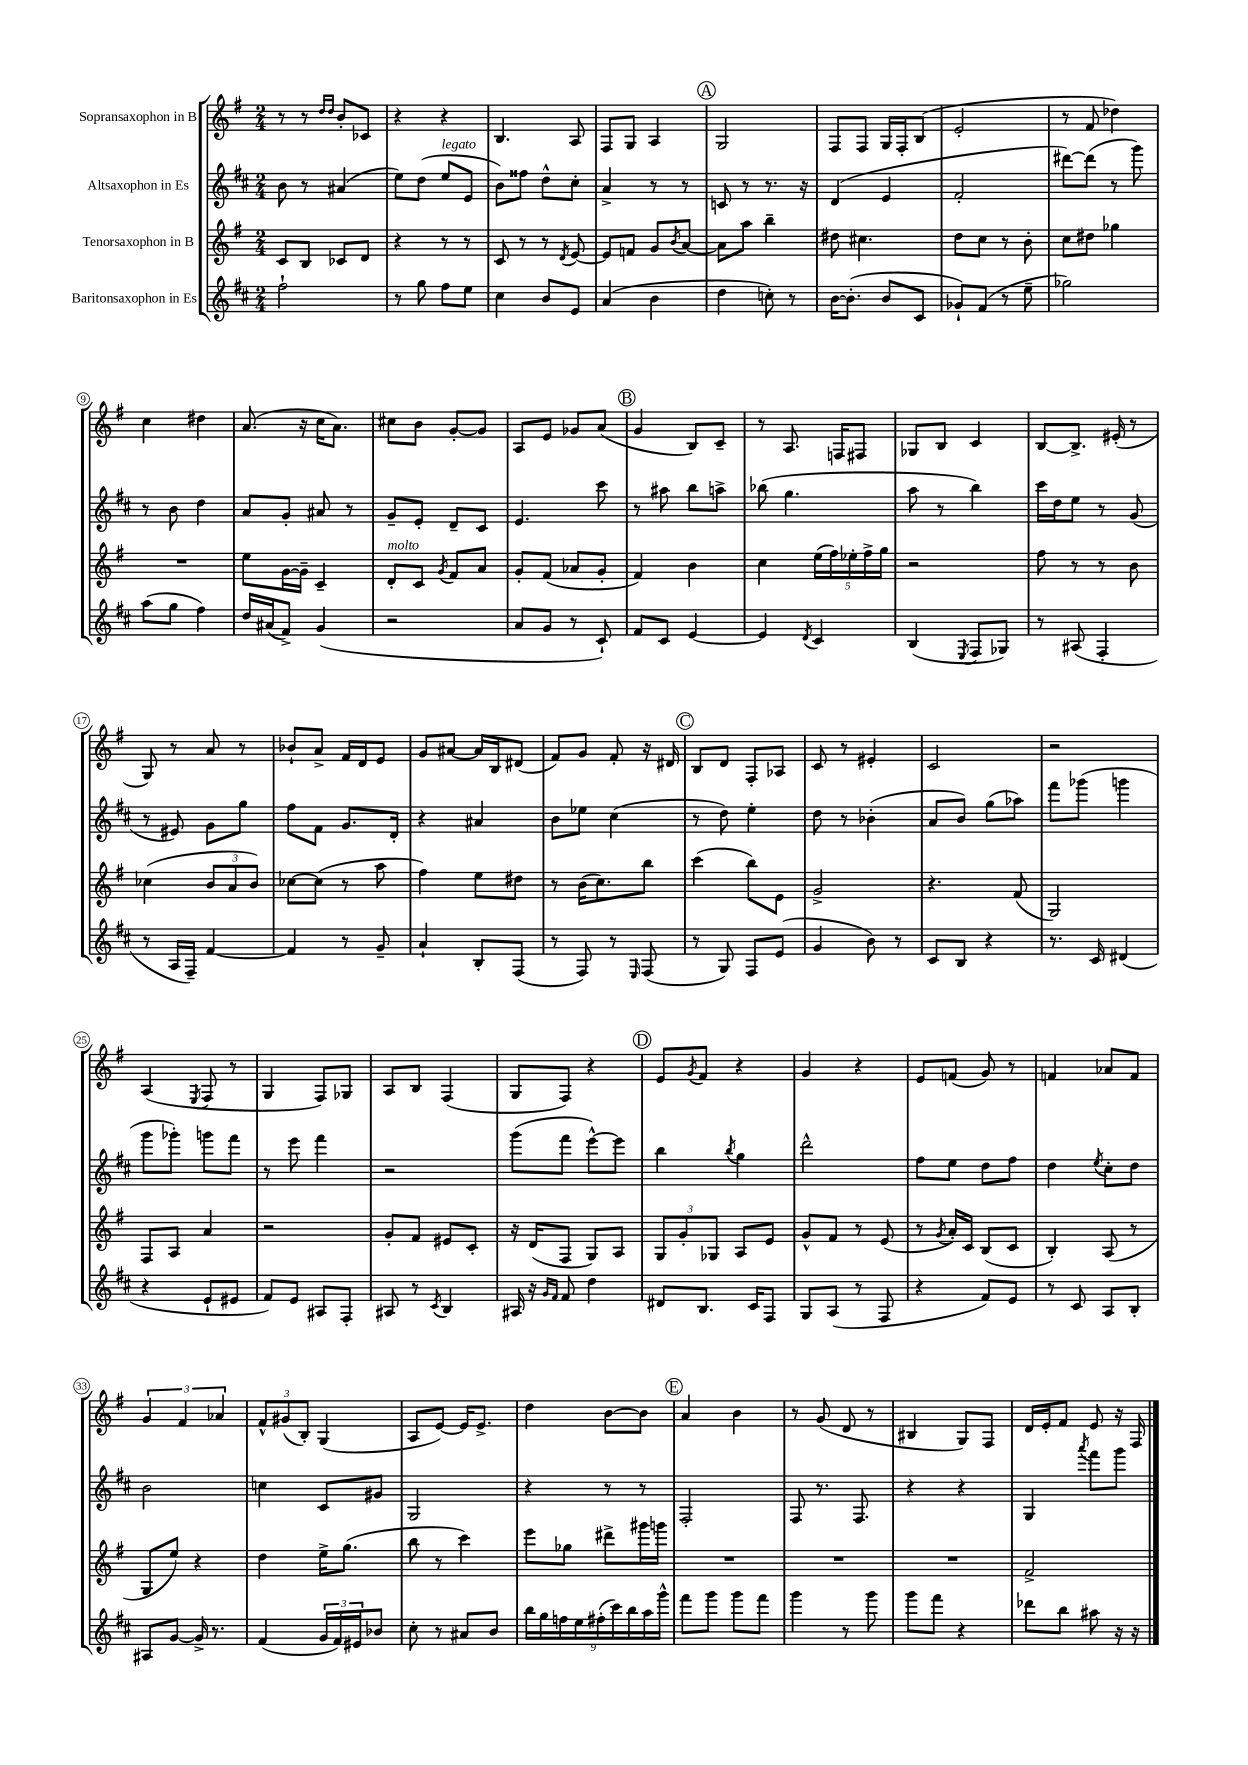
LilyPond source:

<<
\new StaffGroup <<
\new Staff = "s0" \with { instrumentName = "Sopransaxophon in B" } {
    \clef treble \key g \major \numericTimeSignature \time 2/4
    r8 r8 \grace { d''16 d''16 } b'8-. ces'8 |
    r4 r4 |
    b4. a8 |
    fis8 g8 a4 |
    \mark \markup { \circle "A" } g2 |
    fis8 fis8 g16 fis16-. b8( |
    e'2-. |
    r8 fis'8 des''4) |
    c''4 dis''4 |
    a'8.( r16 c''16 a'8.) |
    cis''8 b'8 g'8~-. g'8 |
    a8 e'8 ges'8 a'8( |
    \mark \markup { \circle "B" } g'4 b8) c'8-- |
    r8 a8. f16 fis8 |
    ges8 b8 c'4 |
    b8~ b8.-> eis'16-.( r8 |
    g8) r8 a'8 r8 |
    bes'8-! a'8-> fis'16 d'16 e'8 |
    g'8 ais'8~ ais'16 b16 dis'8( |
    fis'8) g'8 fis'8-. r16 dis'16 |
    \mark \markup { \circle "C" } b8 d'8 fis8-. aes8 |
    c'8 r8 eis'4-. |
    c'2 |
    r2 |
    a4( \acciaccatura { e8 } fis8 r8 |
    g4 fis8) ges8 |
    a8 b8 fis4( |
    g8 fis8) r4 |
    \mark \markup { \circle "D" } e'8 \acciaccatura { g'8 } fis'8 r4 |
    g'4 r4 |
    e'8 f'8( g'8) r8 |
    f'4 aes'8 f'8 |
    \tuplet 3/2 { g'4 fis'4 aes'4 } |
    \tuplet 3/2 { fis'8-^ gis'8( b8-.) } g4( |
    a8 e'8~) e'16 e'8.-> |
    d''4 b'8~ b'8 |
    \mark \markup { \circle "E" } a'4 b'4 |
    r8 g'8( d'8 r8 |
    bis4 g8) fis8 |
    d'16 e'16-. fis'8 e'8 r16 fis16 \bar "|." |
}
\new Staff = "s1" \with { instrumentName = "Altsaxophon in Es" } {
    \clef treble \key d \major \numericTimeSignature \time 2/4
    b'8 r8 ais'4( |
    e''8) d''8( e''8^\markup { \italic "legato" } e'8 |
    b'8) fisis''8 d''8-^ cis''8-. |
    a'4-> r8 r8 |
    \mark \markup { \circle "A" } c'8 r8 r8. r16 |
    d'4( e'4 |
    fis'2-. |
    dis'''8~) dis'''8( r8 g'''8) |
    r8 b'8 d''4 |
    a'8 g'8-. ais'8 r8 |
    g'8-- e'8-. d'8-- cis'8 |
    e'4. cis'''8 |
    \mark \markup { \circle "B" } r8 ais''8 b''8 a''8-> |
    bes''8( g''4. |
    a''8 r8 b''4) |
    cis'''16 d''16 e''8 r8 g'8( |
    r8 eis'8) g'8 g''8 |
    fis''8 fis'8 g'8. d'16-. |
    r4 ais'4 |
    b'8 ees''8 cis''4( |
    \mark \markup { \circle "C" } r8 d''8) e''4-. |
    d''8 r8 bes'4-.( |
    a'8 b'8) g''8( aes''8) |
    fis'''8 ges'''8( g'''4 |
    g'''8 ges'''8-.) g'''8 fis'''8 |
    r8 e'''8 fis'''4 |
    r2 |
    g'''8( fis'''8 e'''8~-^) e'''8 |
    \mark \markup { \circle "D" } b''4 \acciaccatura { b''8 } g''4 |
    d'''2-^ |
    fis''8 e''8 d''8 fis''8 |
    d''4 \acciaccatura { e''8 } cis''8-. d''8 |
    b'2 |
    c''4 cis'8 gis'8 |
    g2 |
    r4 r8 r8 |
    \mark \markup { \circle "E" } fis2-. |
    fis8 r8. fis8. |
    r4 r4 |
    g4 \acciaccatura { a'''8 } fis'''8 g'''8 \bar "|." |
}
\new Staff = "s2" \with { instrumentName = "Tenorsaxophon in B" } {
    \clef treble \key g \major \numericTimeSignature \time 2/4
    c'8 b8 ces'8 d'8 |
    r4 r8 r8 |
    c'8 r8 r8 \acciaccatura { d'8 } e'8~ |
    e'8 f'8 g'8 \acciaccatura { b'8 } a'8~ |
    \mark \markup { \circle "A" } a'8 a''8 b''4-- |
    dis''8 cis''4. |
    d''8 c''8 r8 b'8-. |
    c''8 dis''8 ges''4 |
    R2 |
    e''8 g'16~ g'16-- c'4-- |
    d'8-.^\markup { \italic "molto" } c'8 \acciaccatura { g'8 } fis'8 a'8 |
    g'8-. fis'8( aes'8 g'8-. |
    \mark \markup { \circle "B" } fis'4) b'4 |
    c''4 \tuplet 5/4 { e''16( fis''16) ees''16-. fis''16-> g''16 } |
    r2 |
    fis''8 r8 r8 b'8 |
    ces''4( \tuplet 3/2 { b'8 a'8 b'8) } |
    ces''8~ ces''8( r8 a''8 |
    fis''4) e''8 dis''8 |
    r8 b'16( c''8.) b''8 |
    \mark \markup { \circle "C" } c'''4( b''8) e'8 |
    g'2-> |
    r4. fis'8( |
    g2) |
    fis8 a8 a'4 |
    r2 |
    g'8-. fis'8 eis'8 c'8-. |
    r16 d'16( fis8 g8) a8 |
    \mark \markup { \circle "D" } \tuplet 3/2 { g8 g'8-. ges8 } a8 e'8 |
    g'8-^ fis'8 r8 e'8( |
    r8 \acciaccatura { g'8 } a'16-.) c'16 b8( c'8 |
    b4-.) a8( r8 |
    g8 e''8) r4 |
    d''4 e''16-> g''8.( |
    b''8 r8 c'''4) |
    e'''8 ges''8 dis'''8-> gis'''16 g'''16 |
    \mark \markup { \circle "E" } R2 |
    R2 |
    R2 |
    fis'2-> \bar "|." |
}
\new Staff = "s3" \with { instrumentName = "Baritonsaxophon in Es" } {
    \clef treble \key d \major \numericTimeSignature \time 2/4
    fis''2-! |
    r8 g''8 fis''8 e''8 |
    cis''4 b'8 e'8 |
    a'4( b'4 |
    \mark \markup { \circle "A" } d''4 c''8-.) r8 |
    b'16~ b'8.-.( b'8 cis'8 |
    ges'8-!) fis'8( r8 e''8-- |
    ges''2) |
    a''8( g''8 fis''4) |
    d''16 ais'16( fis'8->) g'4( |
    r2 |
    a'8 g'8 r8 cis'8-!) |
    \mark \markup { \circle "B" } fis'8 cis'8 e'4~ |
    e'4 \acciaccatura { d'8 } cis'4 |
    b4( \acciaccatura { e8 } fis8 ges8) |
    r8 ais8( fis4-. |
    r8 a16 fis16--) fis'4~ |
    fis'4 r8 g'8-- |
    a'4-! b8-. fis8( |
    r8 fis8) r8 \grace { e16 } fis8( |
    \mark \markup { \circle "C" } r8 g8) fis8 e'8( |
    g'4 b'8) r8 |
    cis'8 b8 r4 |
    r8. cis'16 dis'4( |
    r4 e'8-! eis'8 |
    fis'8) e'8 ais8 fis8-. |
    ais8 r8 \acciaccatura { cis'8 } b4 |
    ais16 r16 \grace { g'16 fis'16 } fis'8 d''4 |
    \mark \markup { \circle "D" } dis'8 b8. cis'16 fis8 |
    g8 a8( r8 fis8 |
    r4 fis'8) e'8 |
    r8 cis'8 a8 b8-. |
    ais8 g'8~ g'16-> r8. |
    fis'4( \tuplet 3/2 { g'16 fis'16) eis'16 } bes'8 |
    cis''8-. r8 ais'8 b'8 |
    \tuplet 9/8 { b''16 g''16 f''16 e''16 fis''16-.( cis'''16) b''16 a''16 g'''16-^ } |
    \mark \markup { \circle "E" } fis'''8 g'''8 g'''8 fis'''8 |
    g'''4 r8 g'''8 |
    g'''8 fis'''8 r4 |
    des'''8 b''8 ais''8 r16 r16 \bar "|." |
}
>>
>>
\layout { \context { \Score \override BarNumber.stencil = #(make-stencil-circler 0.1 0.3 ly:text-interface::print) } }
